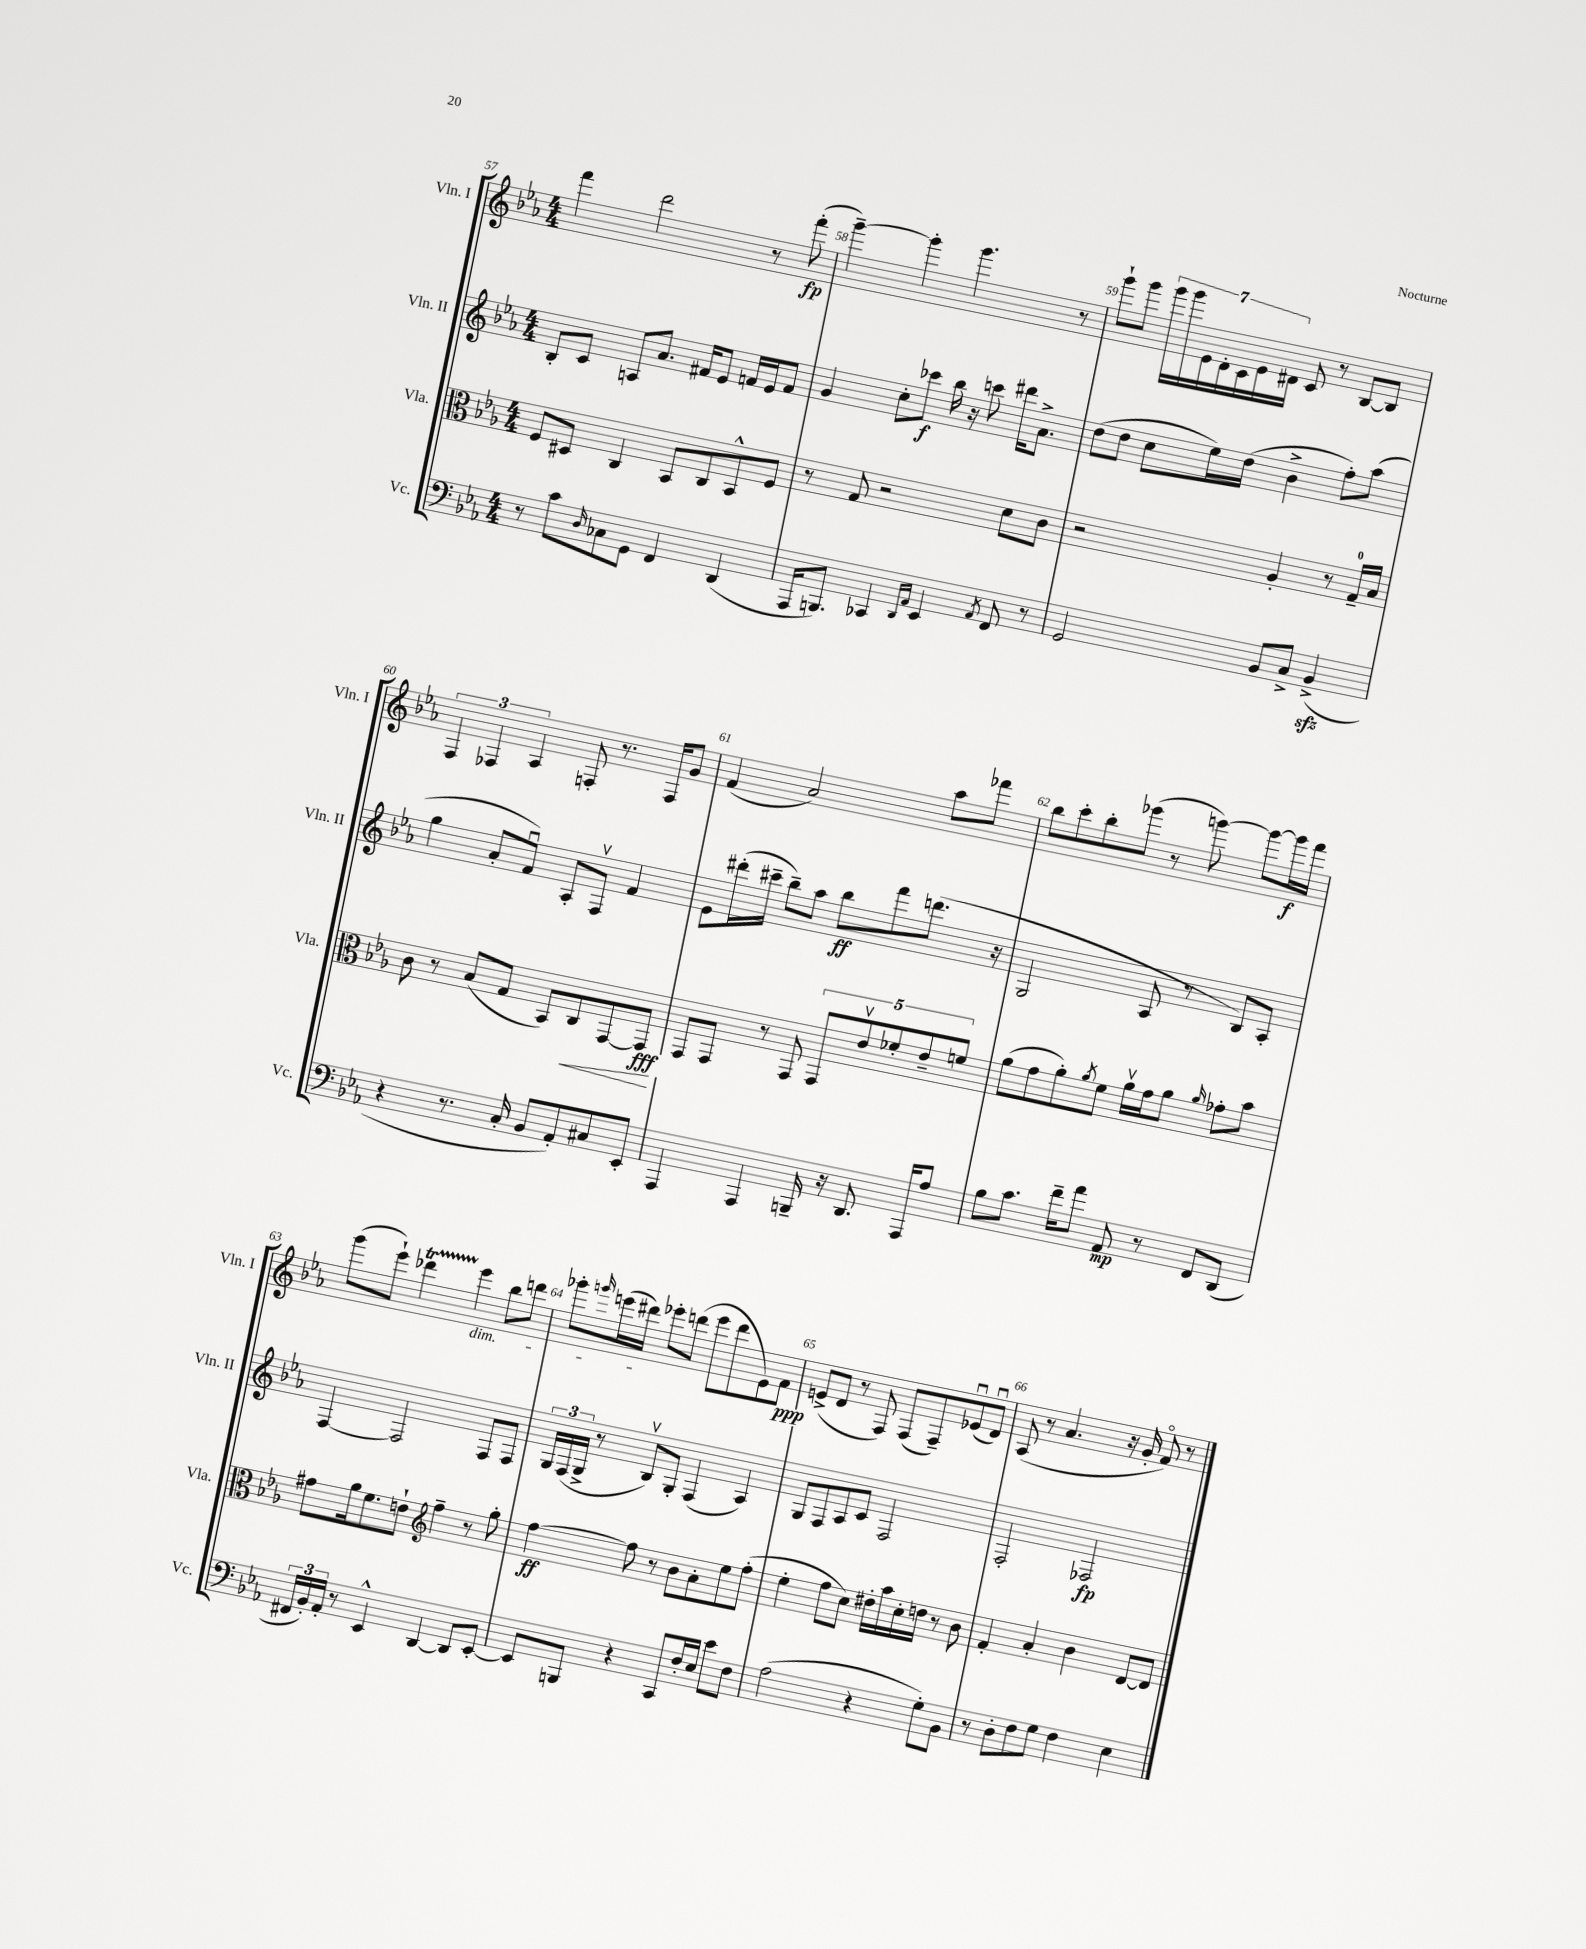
<<
\new StaffGroup <<
\new Staff = "s0" \with { instrumentName = "Vln. I" shortInstrumentName = "Vln. I" } {
    \clef treble \key ees \major \numericTimeSignature \time 4/4
    f'''4 d'''2 r8 f'''8-.\fp( |
    g'''4~--) g'''4-. g'''4. r8 |
    g'''8-! g'''8 \tuplet 7/4 { g'''16 g'''16 ees'16 d'16-. c'16 ees'16 dis'16 } c'8 r8 bes8~ bes8 |
    \tuplet 3/2 { f4 fes4 aes4 } f8-. r8. f16 g'8 |
    f'4( aes'2) aes''8 fes'''8 |
    bes''8 c'''8-. bes''8-. ges'''8( r8 g'''8~) g'''8~ g'''16\f f'''16 |
    g'''8( ees'''8-!) des'''4\startTrillSpan ees'''4\stopTrillSpan\dim bes''8 d'''8 |
    ges'''8-. \grace { g'''16 } e'''16( dis'''16\!) ees'''8-. d'''8( ees'''8 d'''8 ees'8) f'8\ppp |
    e'8->( d'8 r8 f8) f8( f8--) ees'8\downbow( d'8\downbow) |
    aes8( r8 aes'4. r16 g'16-. f'8\flageolet) r8 \bar "|." |
}
\new Staff = "s1" \with { instrumentName = "Vln. II" shortInstrumentName = "Vln. II" } {
    \clef treble \key ees \major \numericTimeSignature \time 4/4
    bes8-. c'8 a8 aes'8. fis'16 ees'8 f'16 ees'16 f'8 |
    g'4 c''8-. ces'''8\f bes''16 r16 c'''8 dis'''16 aes'8.-> |
    d''8( d''8 c''8 ees''16) d''16( bes'4-> f''8-.) aes''8( |
    g''4 aes'8-. f'8\downbow) aes8-. f8\upbow f'4 |
    ees'8 dis'''16-.( cis'''16-- bes''8--) aes''8 bes''8\ff f'''8 d'''8.( r16 |
    g2 aes8 r8 bes8) aes8-. |
    f4~ f2 f8 f8 |
    \tuplet 3/2 { g16 f16( g16-> } r8 bes8\upbow) g8-. f4( aes4) |
    g8 f8 aes8 c'8 f2 |
    f2-. fes2\fp \bar "|." |
}
\new Staff = "s2" \with { instrumentName = "Vla." shortInstrumentName = "Vla." } {
    \clef alto \key ees \major \numericTimeSignature \time 4/4
    f8 dis8 c4 bes,8 c8 bes,8-^ f8 |
    r8 g8 r2 d'8 c'8 |
    r2 aes4-. r8 g16-0-- bes16 |
    c'8 r8 bes8( g8 bes,8) c8\< g,8~ g,8\fff\! |
    g,8 g,8 r8 g,8 \tuplet 5/4 { g,8 ees'8\upbow fes'8-. ees'8-- f'8 } |
    aes'8( g'8 aes'8-.) \acciaccatura { aes'8 } f'8 aes'16\upbow g'16 aes'8 \grace { aes'16 } ges'8-. bes'8 |
    gis'8 aes'16 f'8. e'8-! \clef treble f''4-- r8 g''8-. |
    f''4~\ff f''8 r8 bes'8 aes'8-. ees''8 f''8-.( |
    ees''4-. f''8 c''8) dis''16-. aes''16 c''16-. d''16 r8 bes'8 |
    f'4-. aes'4-. bes'4 d'8~ d'8 \bar "|." |
}
\new Staff = "s3" \with { instrumentName = "Vc." shortInstrumentName = "Vc." } {
    \clef bass \key ees \major \numericTimeSignature \time 4/4
    r8 c'8 \grace { d16 } ces8 g,8 f,4 d,4( |
    aes,,16 b,,8.) ces,4 \grace { d,16 aes,16 } ees,4 \acciaccatura { aes,8 } f,8 r8 |
    g,2 bes,8 c8-> bes,4->\sfz( |
    r4 r8. c16-. bes,8 aes,8-.) cis8 ees,8-. |
    aes,,4 aes,,4 b,,16-- r16 d,8. aes,,16 aes8 |
    bes8 c'8. f'16-- aes'8 aes,8\mp r8 f,8 d,8( |
    \tuplet 3/2 { fis,16 bes,16-.) aes,16-. } r8 ees,4-^ d,4~ d,8 ees,8~-. |
    ees,8 b,,8 r4 c,8 f16-. ees16 ees'8 f8 |
    aes2( r4 g8-.) bes,8 |
    r8 d8-. f8 g8 f4 ees4 \bar "|." |
}
>>
>>
\layout { \context { \Score currentBarNumber = #57 \override BarNumber.break-visibility = ##(#f #t #t) barNumberVisibility = #all-bar-numbers-visible } }
